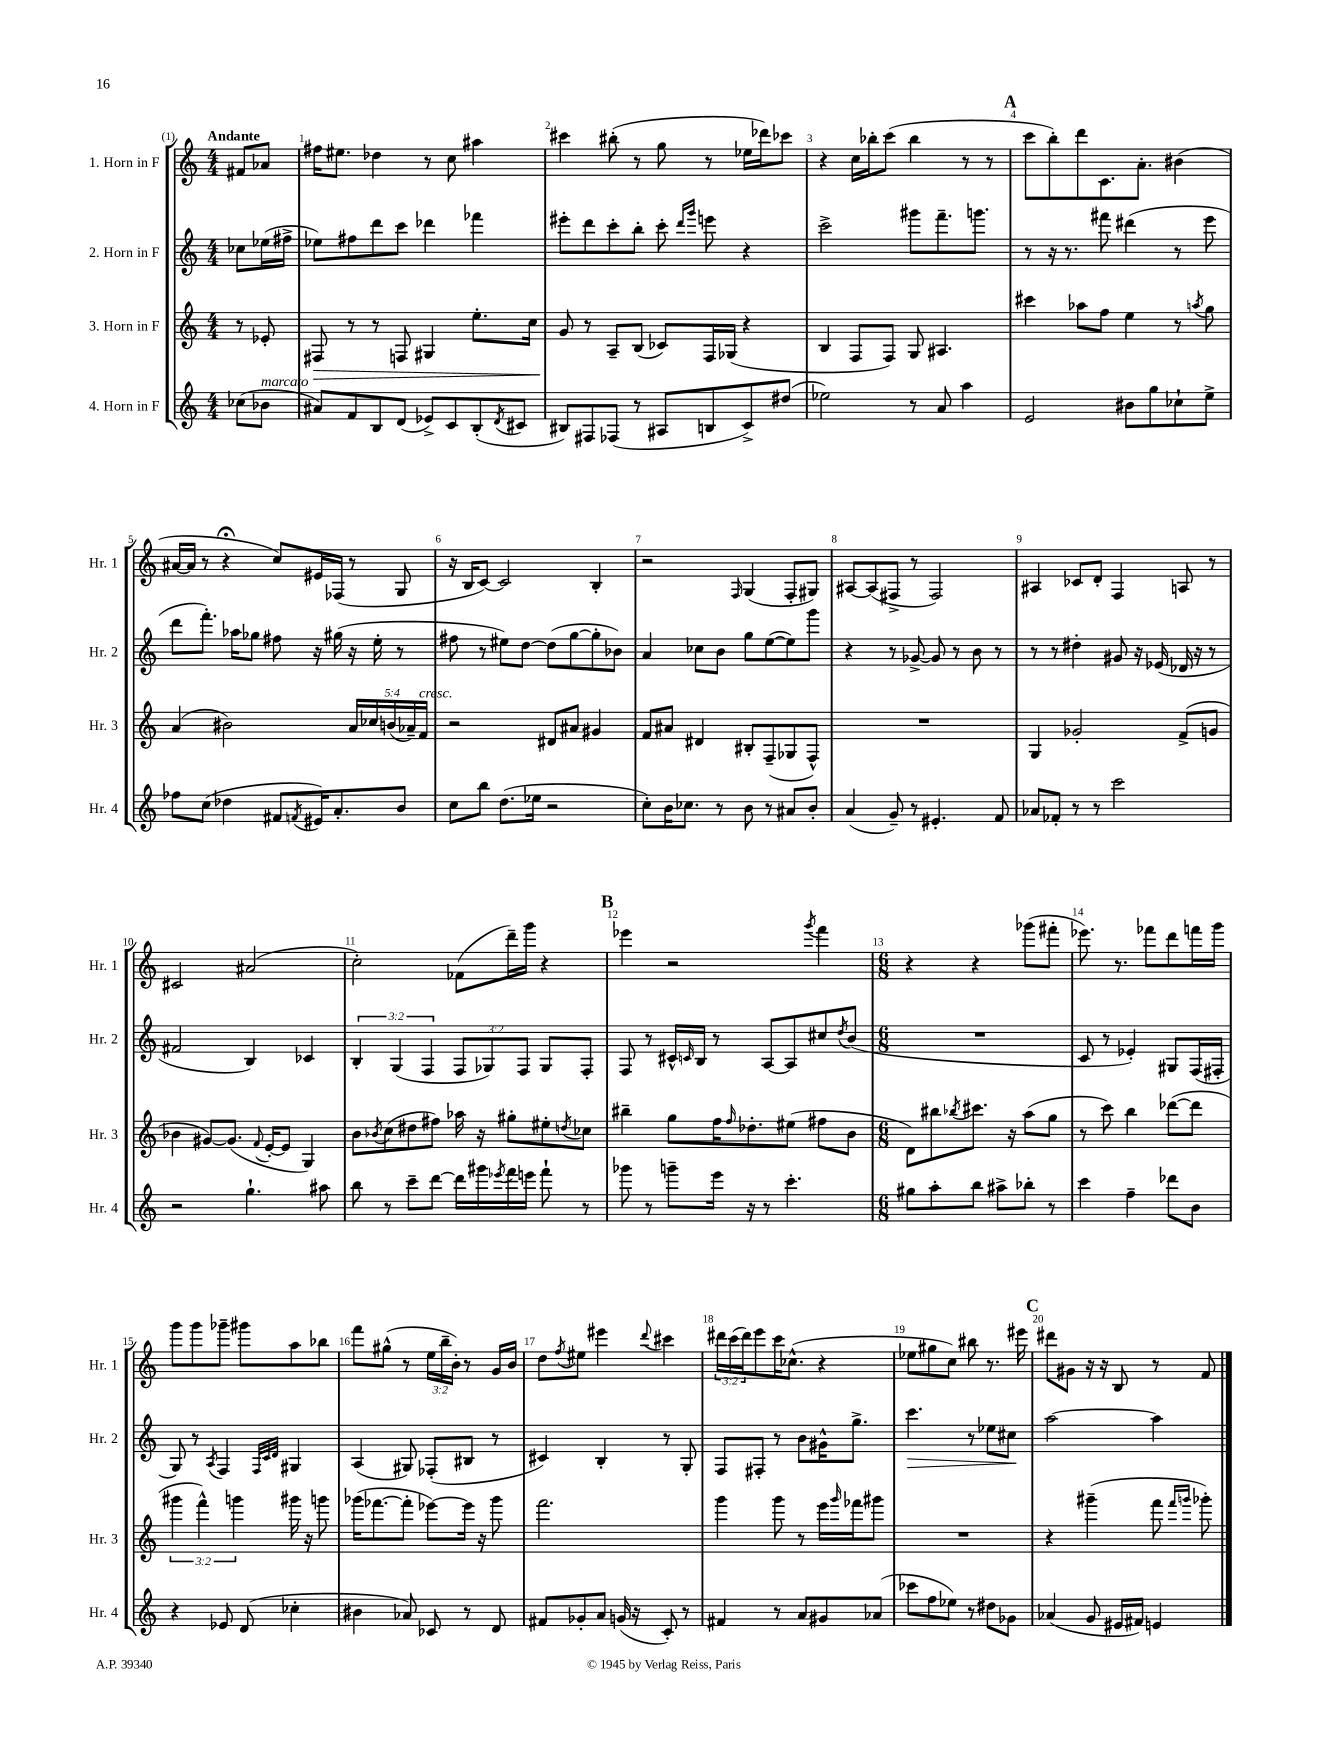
<<
\new StaffGroup <<
\new Staff = "s0" \with { instrumentName = "1. Horn in F" shortInstrumentName = "Hr. 1" } {
    \clef treble \key c \major \numericTimeSignature \time 4/4 \override Staff.TupletNumber.text = #tuplet-number::calc-fraction-text \partial 4 \tempo "Andante"
    fis'8 aes'8 |
    fis''16 eis''8. des''4 r8 c''8 ais''4 |
    cis'''4 bis''8-.( r8 g''8 r8 ees''16 des'''16) ces'''8 |
    r4 c''16 bes''16-. c'''8( bes''4 r8 r8 |
    \mark \markup { \bold "A" } c'''8 b''8-.) d'''8 c'8. a'8.-. bis'4( |
    ais'16~ ais'16 r8 r4\fermata c''8) eis'16 fes16( r8 g8 |
    r16 b16 c'8~) c'2 b4-. |
    r2 \grace { f16 } g4( f8-. gis8) |
    ais8~ ais8( fis8-> r8 fis2) |
    ais4 ces'8 d'8-. f4 a8 r8 |
    cis'2 ais'2( |
    c''2-.) fes'8( d'''16--) g'''16 r4 |
    \mark \markup { \bold "B" } ees'''4 r2 \acciaccatura { g'''8 } f'''4 |
    \numericTimeSignature \time 6/8 r4 r4 ges'''8( fis'''8-. |
    ees'''8.) r8. fes'''8 d'''8 f'''16 g'''16 |
    g'''8 g'''8 ges'''8-- gis'''8 a''8 bes''8 |
    f'''8 gis''8-^( r8 \tuplet 3/2 { e''16 b''16-- b'16-.) } r8 g'16 b'16 |
    d''8 \acciaccatura { f''8 } eis''8 eis'''4 \appoggiatura { d'''8 } cis'''4 |
    \tuplet 3/2 { dis'''16 c'''16( dis'''16) } e'''8 c'''16 ces''8.-^( r4 |
    ees''8 gis''8 c''8) bis''8 r8. eis'''16 |
    \mark \markup { \bold "C" } dis'''8 gis'8 r16 r16 b8 r8 f'8 \bar "|." |
}
\new Staff = "s1" \with { instrumentName = "2. Horn in F" shortInstrumentName = "Hr. 2" } {
    \clef treble \key c \major \numericTimeSignature \time 4/4 \override Staff.TupletNumber.text = #tuplet-number::calc-fraction-text \partial 4
    ces''8 ees''16( fis''16-> |
    ees''8) fis''8 d'''8 c'''8 des'''4 fes'''4 |
    eis'''8-. d'''8 c'''8-. b''8-. c'''8-. \grace { d'''16 g'''16 } e'''8 r4 |
    c'''2-> gis'''8 f'''8.-- g'''8. |
    \mark \markup { \bold "A" } r8 r16 r8. fis'''8 dis'''4( r8 e'''8 |
    d'''8 f'''8.-.) aes''16 ges''8 fis''8 r16 gis''16( r16 e''16-. r8 |
    fis''8 r8 eis''8) d''8~ d''8( g''8~ g''8-. bes'8) |
    a'4 ces''8 b'8 g''8 e''8~( e''8) g'''8 |
    r4 r8 ges'8~-> ges'8 r8 b'8 r8 |
    r8 r8 dis''4-. gis'8 r16 ees'16( des'16 r16 r8 |
    fis'2 b4) ces'4 |
    \tuplet 3/2 { b4-. g4( f4 } \tuplet 3/2 { f8 ges8) f8 } ges8 f8-. |
    \mark \markup { \bold "B" } f8 r8 cis'16-^ \grace { c'16 } b16 r8 a8~ a8 cis''8 \acciaccatura { d''8 } b'8( |
    \numericTimeSignature \time 6/8 R2. |
    c'8 r8 ees'4-.) gis8 f16( fis16-. |
    g8) r8 \acciaccatura { a8 } f4 \grace { f32 c'32 d'32 } gis4 |
    a4( gis8) fes8-.( bis8 r8 |
    cis'4) b4-. r8 g8-. |
    f8 fis8-. r8 b'8 gis'16-^ g''8.-> |
    c'''4.\> r8 ees''8 cis''8\! |
    \mark \markup { \bold "C" } a''2~ a''4 \bar "|." |
}
\new Staff = "s2" \with { instrumentName = "3. Horn in F" shortInstrumentName = "Hr. 3" } {
    \clef treble \key c \major \numericTimeSignature \time 4/4 \override Staff.TupletNumber.text = #tuplet-number::calc-fraction-text \partial 4
    r8 ees'8-. |
    fis8\> r8 r8 f8 gis4 e''8.-. c''16 |
    g'8\! r8 a8-- b8( ces'8) f16 ges16( r4 |
    b4 f8 f8) g8 ais4. |
    \mark \markup { \bold "A" } cis'''4 aes''8 f''8 e''4 r8 \acciaccatura { a''8 } g''8 |
    a'4( bis'2) \tuplet 5/4 { a'16 ces''16 b'16( aes'16--) f'16^\markup { \italic "cresc." } } |
    r2 dis'8 ais'8 gis'4 |
    f'8 ais'8 dis'4 bis8-. f8--( ges8 f8-^) |
    R1 |
    g4 ges'2-. f'8->( g'8 |
    bes'4 gis'8~) gis'8.( \appoggiatura { f'8 } e'16~-. e'8 g4) |
    b'8 \acciaccatura { bes'8 } c''8( dis''8 fis''8) aes''16 r16 gis''8-. eis''8-. \acciaccatura { d''8 } ces''8 |
    \mark \markup { \bold "B" } bis''4-- g''8 f''16 \grace { f''16 } des''8.-. eis''8( fis''8 b'8 |
    \numericTimeSignature \time 6/8 d'8) bis''8 \acciaccatura { bes''8 } cis'''8. r16 a''8( g''8 |
    r8 c'''8) b''4 des'''8~( des'''8 |
    \tuplet 3/2 { gis'''4 f'''4-^) g'''4 } gis'''16 r16 g'''8 |
    ges'''16( fes'''8.~ fes'''8-. ees'''8~) ees'''16 r16 ges'''8 |
    f'''2. |
    g'''4 g'''8 r8 e'''16 \grace { g'''16 } fes'''16 gis'''8 |
    R2. |
    \mark \markup { \bold "C" } r4 gis'''4--( f'''8 \grace { f'''16 g'''16 } ges'''8-.) \bar "|." |
}
\new Staff = "s3" \with { instrumentName = "4. Horn in F" shortInstrumentName = "Hr. 4" } {
    \clef treble \key c \major \numericTimeSignature \time 4/4 \partial 4
    ces''8( bes'8^\markup { \italic "marcato" } |
    ais'8) f'8 b8 d'8( ees'8->) c'8 b8-.( \acciaccatura { d'8 } cis'8 |
    bis8) fis8 fes8( r8 ais8 b8 c'8->) dis''8( |
    ees''2) r8 a'8 a''4 |
    \mark \markup { \bold "A" } e'2 bis'8 g''8 ces''8-! e''8-> |
    fes''8 c''8( des''4 fis'8 \acciaccatura { f'8 } eis'16) a'8.-. b'8 |
    c''8 b''8 d''8.( ees''16 r2 |
    c''8-.) b'16 ces''8. r8 b'8 r8 ais'8 b'8-. |
    a'4( g'8--) r8 eis'4.-. f'8 |
    aes'8 fes'8-. r8 r8 c'''2 |
    r2 g''4.-! ais''8 |
    b''8 r8 c'''8-- d'''8~ d'''16 gis'''16 \acciaccatura { ees'''8 } f'''16 e'''16 f'''8-! r8 |
    \mark \markup { \bold "B" } ges'''8 r8 g'''8-- e'''16 r16 r8 c'''4.-. |
    \numericTimeSignature \time 6/8 gis''8 a''8-. b''8 ais''8-> bes''8-. r8 |
    c'''4 f''4-- des'''8 b'8 |
    r4 ees'8 d'8( ces''4-. |
    bis'4 aes'8) ces'8 r8 d'8 |
    fis'8 ges'8-. a'8 g'16( r16 c'8-.) r8 |
    fis'4 r8 a'8 gis'8 aes'8( |
    ces'''8 f''8 ees''8) r8 dis''8 ges'8 |
    \mark \markup { \bold "C" } aes'4( g'8 eis'16 fis'16) e'4 \bar "|." |
}
>>
>>
\layout { \context { \Score \override BarNumber.break-visibility = ##(#f #t #t) barNumberVisibility = #all-bar-numbers-visible } }
